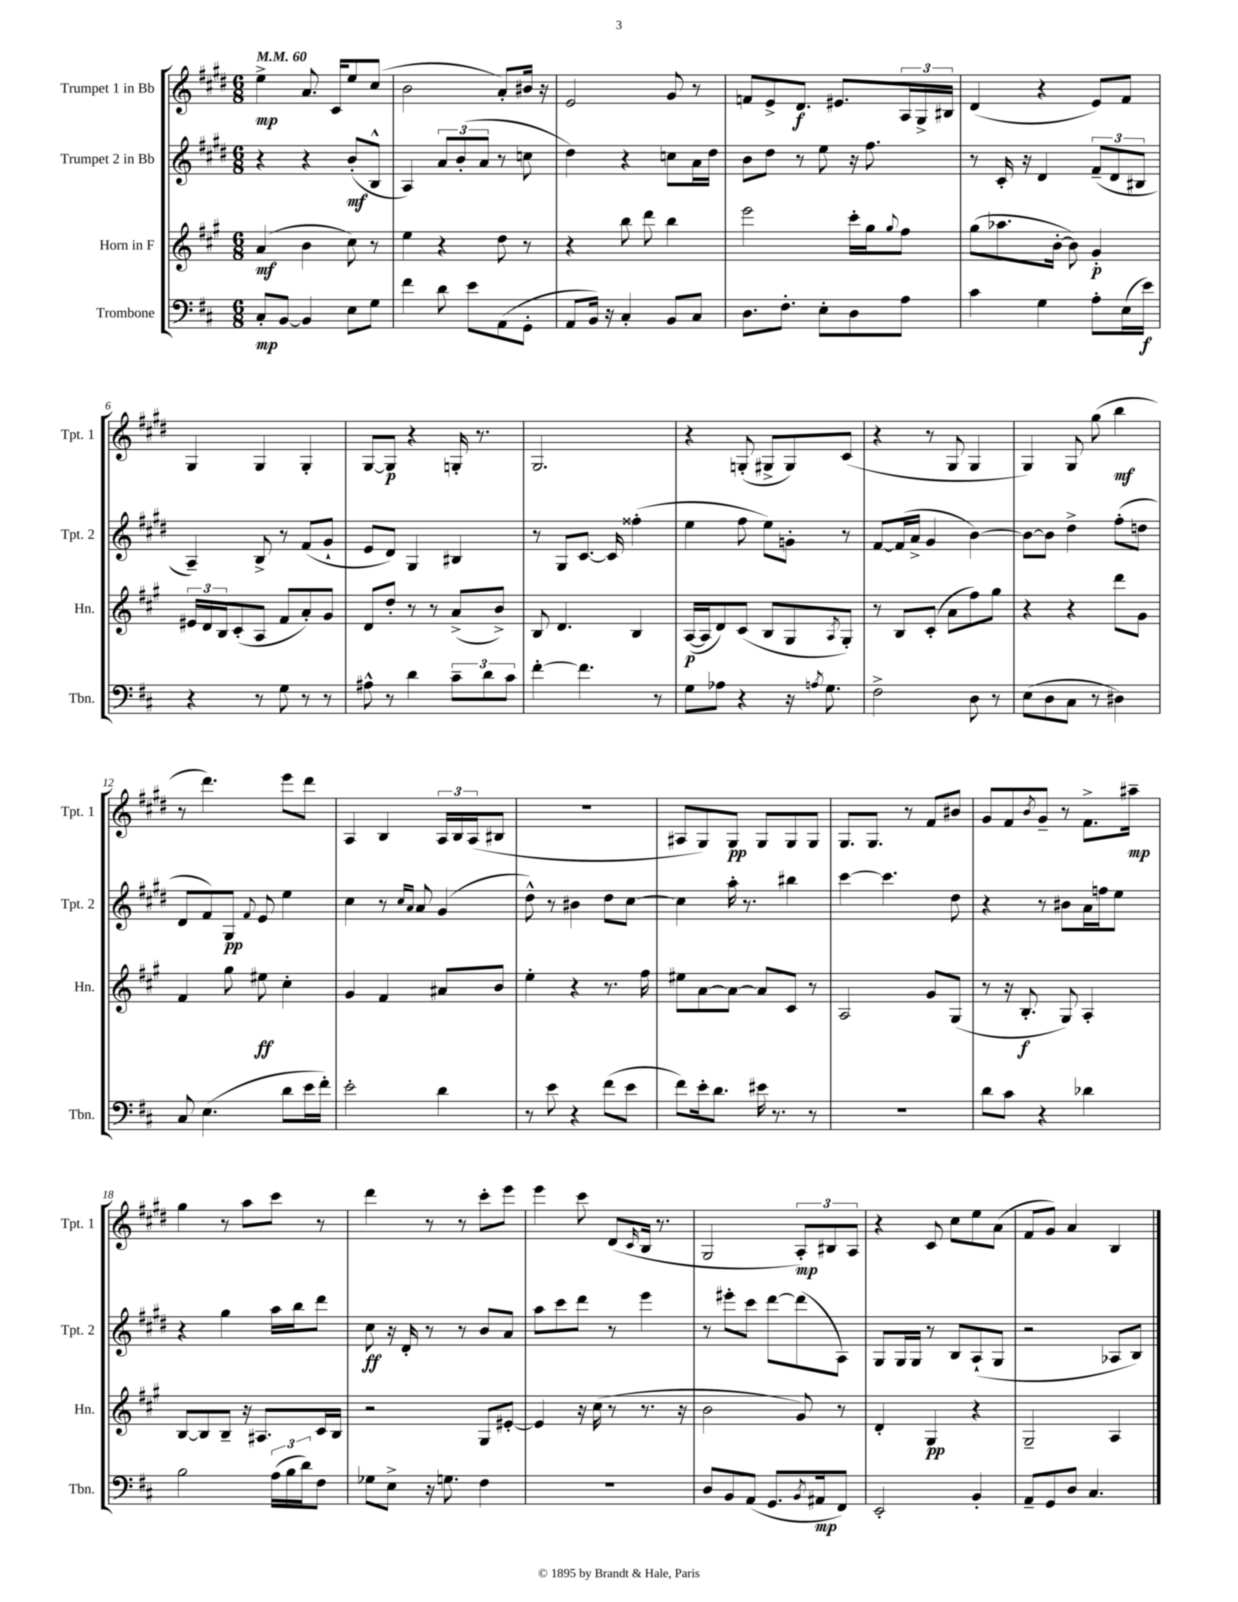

**kern	**kern	**kern	**kern
*staff4	*staff3	*staff2	*staff1
*clefF4	*clefG2	*clefG2	*clefG2
*k[f#c#]	*k[f#c#g#]	*k[f#c#g#d#]	*k[f#c#g#d#]
*M6/8	*M6/8	*M6/8	*M6/8
*MM60	*MM60	*MM60	*MM60
8C#'/L	(4a/	4r	4ee^\
[8BB/J	.	.	.
4BB/]	4b\	4r	8.a/
.	.	.	16c#/LK
8E\L	8cc#\)	(8b'/L	8ee/
8G\J	8r	8B^^/J	(8cc#/J
=	=	=	=
4f#\	4ee\	4A/)	2b\
8d\	4r	12a/L	.
.	.	(12b'/	.
8e\L	.	.	.
.	.	12a/J	.
(8AA\	8dd\	8r	8a'/L)
8GG'\J	8r	8cc\	16b#/Jk
.	.	.	16r
=	=	=	=
8AA/L	4r	4dd#\)	2e/
16BB/Jk)	.	.	.
16r	.	.	.
4C#'/	8bb\	4r	.
.	8ddd\	.	.
8BB/L	4bb\	8cc\L	8g#/
8C#/J	.	16a\L	8r
.	.	16dd#\JJ	.
=	=	=	=
8.D\L	2eee\	8b\L	8f/L
.	.	8dd#\J	8e^/
8.F#'\J	.	.	.
.	.	8r	8.d#/J
8E'\L	.	8ee\	.
.	.	.	8.e#/L
8D\	16ccc#'\LL	16r	.
.	16gg#\J	8.ff#\	.
.	8qqgg#/	.	.
8A\J	8ff#\J	.	24A/L
.	.	.	24G#^/
.	.	.	24B#/JJ
=	=	=	=
4c#\	(8gg#\L	8r	(4d#/
.	8.aa-\	16c#'/	.
.	.	16r	.
4G\	.	4d#/	4r
.	[16b'\Jk	.	.
.	8b\])	.	.
8A'\L	4g#'/	(12f#~/L	8e/L)
.	.	12d#/	.
(16E\L	.	.	8f#/J
.	.	12B#/J	.
16e\JJ)	.	.	.
=	=	=	=
4r	24e#/LL	4A~/)	4G#/
.	24d/	.	.
.	24B/J	.	.
.	(8c#'/	.	.
8r	8A/J	8B^/	4G#/
8G\	8f#/L	8r	.
8r	8a'/)	(8f#/L	4G#'/
8r	8g#/J	8g#`/J	.
=	=	=	=
8A#^^\	8d/L	8e/L	[8G#/L
8r	8dd'/J	8d#/J)	8G#/]J
4d\	8r	4G#/	4r
.	8r	.	.
12c#~\L	(8a^/L	4B#/	16G'/
.	.	.	8.r
12d\	.	.	.
.	8b^/J)	.	.
12c#\J	.	.	.
=	=	=	=
[4f#'\	8B/	8r	2.G#/
.	4.d/	8G#/L	.
4.f#\]	.	[8.c#/J	.
.	.	16c#/]	.
.	4B/	(4ff##'\	.
8r	.	.	.
=	=	=	=
8G\L	([16A/LL	4ee\	4r
.	16A/]J	.	.
8A-\J	8d/)	.	.
4r	(8c#/J	8ff#\	(8G'/
.	8B/L	8ee\L)	8G#^/L
16r	8G#/	8g'\J	8G#/)
8qA/	.	.	.
8.G\	.	.	.
.	8qA/	.	.
.	8G#'/J)	8r	(8c#/J
=	=	=	=
2F#^\	8r	[8f#/L	4r
.	8B/L	(16f#/]L	.
.	.	16a^/JJ	.
.	(8c#'/J	4g#/	8r
.	8a\L	.	8G#/
8D\	8ff#\)	[4b\)	4G#/
8r	8gg#\J	.	.
=	=	=	=
(8E\L	4r	8b\_L	4G#/)
8D\	.	8b\]J	.
8C#\J	4r	4dd#^\	8G#/
8r	.	.	(8gg#\
4D#\)	8ddd\L	(8ff#'\L	4bb\
.	8g#\J	8dd\J	.
=	=	=	=
8C#/	4f#/	8d#/L	8r
(4.E\	.	8f#/)	4.ddd#\)
.	8gg#\	8G#/J	.
.	.	8qqf#/	.
.	8ee#\	8e/	.
8d\L	4cc#'\	4ee\	8eee\L
16e\L	.	.	8ddd#\J
16f#'\JJ)	.	.	.
=	=	=	=
2e'\	4g#/	4cc#\	4A/
.	4f#/	8r	4B/
.	.	16qqcc#/LL	.
.	.	16qqa/JJ	.
.	.	8a/	.
4d\	8a#/L	(4g#/	24A/LL
.	.	.	24B/
.	.	.	(24A/J
.	8b/J	.	8B#/J
=	=	=	=
8r	4ee'\	8dd#^^\)	2.r
8e\	.	8r	.
4r	4r	4b#\	.
(8f#\L	8.r	8dd#\L	.
8e\J	.	[8cc#\J	.
.	16ff#\	.	.
=	=	=	=
8f#\L)	8ee#\L	4cc#\]	8A#/L
16e'\k	[8a\	.	8G#/)
8.d\J	.	.	.
.	8a\_J	16aa'\	8G#/J
.	.	8.r	.
16e#\	8a/]L	.	8G#/L
8.r	.	.	.
.	8c#/J	4bb#\	8G#/
8r	8r	.	8G#/J
=	=	=	=
2.r	2A/	[4ccc#\	8.G#/L
.	.	.	8.G#/J
.	.	4.ccc#\]	.
.	.	.	8r
.	8g#/L	.	8f#/L
.	(8G#/J	8dd#\	8b#/J
=	=	=	=
8d\L	8r	4r	8g#/L
8c#\J	16r	.	8f#/
.	8.B'/	.	.
.	.	.	8qb/
4r	.	8r	8g#~/J
.	8G#/)	8b#\L	8r
4d-\	4A'/	16a\L	8.f#^\L
.	.	16ff\J	.
.	.	8ee\J	.
.	.	.	16aa#~\Jk
=	=	=	=
2B\	[8B/L	4r	4gg#\
.	8B/]	.	.
.	8B~/J	4gg#\	8r
.	16r	.	8aa\L
.	8.A#/L	.	.
(24A\LL	.	16aa\LL	8ccc#\J
24B\	.	.	.
.	.	16bb\J	.
24d\J)	.	.	.
8F#\J	16c#/L	8ddd#\J	8r
.	16B/JJ	.	.
=	=	=	=
8G-\L	2r	8cc#\	4ddd#\
8E^\J	.	16r	.
.	.	16d#'/	.
16r	.	8r	8r
8.G\	.	.	.
.	.	8r	8r
4F#\	8G#/L	8b/L	8ccc#'\L
.	[8e#'/J	8a/J	8eee\J
=	=	=	=
2.r	4e#/]	8aa\L	4eee\
.	.	8ccc#\	.
.	16r	8ddd#\J	8ccc#\
.	(16cc#\	.	.
.	8r	8r	(8d#/L
.	.	.	16qqc#/
.	8.r	4eee\	16B/Jk
.	.	.	8.r
.	16r	.	.
=	=	=	=
8D/L	2b\	8r	2G#/
8BB/	.	8eee#'\L	.
(8AA/J	.	8ccc#\J	.
8.GG/L	.	[8ddd#\L	.
.	8g#/)	(8ddd#\]	12A'/L)
8qBB/	.	.	.
16AA#/k	.	.	.
.	.	.	12B#/
8FF#/J)	8r	8A\J)	.
.	.	.	12A/J
=	=	=	=
2EE'/	4d'/	8G#/L	4r
.	.	16G#/L	.
.	.	16G#/JJ	.
.	4G#/	8r	8c#/
.	.	8B/L	8cc#\L
4BB'/	4r	(8A`/	8ee\
.	.	8G#/J	(8a\J
=	=	=	=
8AA~/L	2G#~/	2r	8f#/L
8GG/	.	.	8g#/J)
8D/J	.	.	4a/
4.C#/	.	.	.
.	4A/	8A-/L	4B/
.	.	8B/J)	.
==	==	==	==
*-	*-	*-	*-
